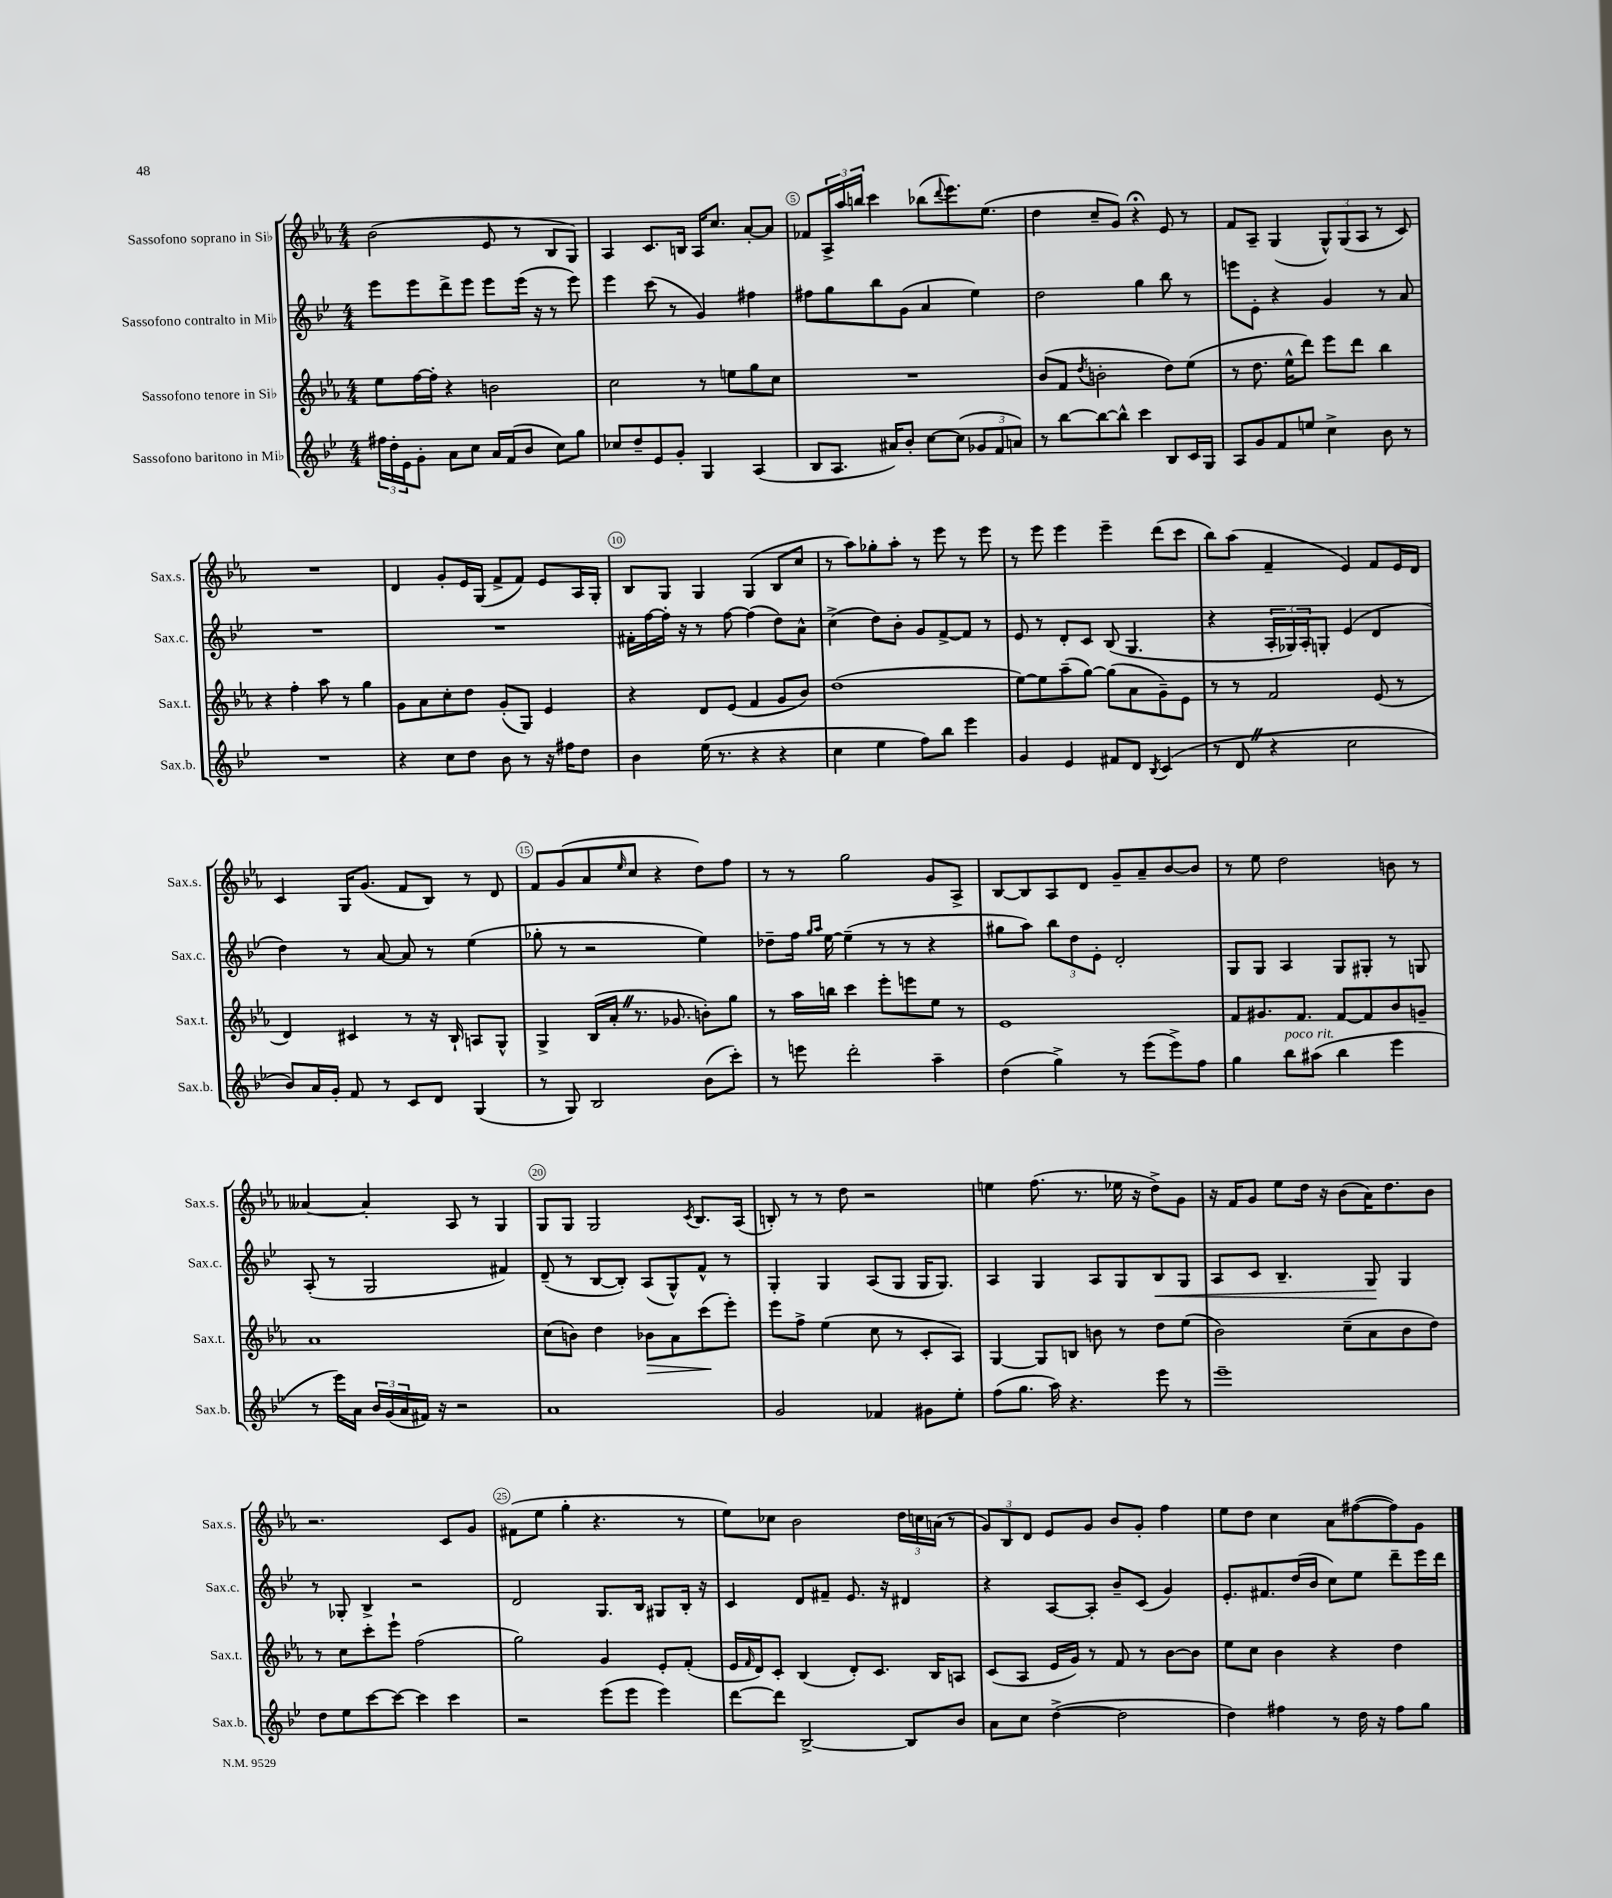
<<
\new StaffGroup <<
\new Staff = "s0" \with { instrumentName = "Sassofono soprano in Sib" shortInstrumentName = "Sax.s." } {
    \clef treble \key ees \major \numericTimeSignature \time 4/4
    bes'2( ees'8 r8 bes8 g8) |
    aes4 c'8. b16 aes16 c''8. aes'8~-. aes'8 |
    fes'8 \tuplet 3/2 { aes16-> aes''16 b''16 } c'''4 bes''8( \appoggiatura { d'''8 } ees'''8.) ees''8.( |
    d''4 c''8-- g'8) r4\fermata ees'8 r8 |
    f'8 aes8-- g4( \tuplet 3/2 { g8-^) g8( aes8 } r8 c'8) |
    R1 |
    d'4 g'8-. ees'16 g16( f'8-> f'8) ees'8 aes16 g16-. |
    bes8 g8 g4 g4( bes8 c''8 |
    r8 aes''8) ges''8-. aes''8-. r8 ees'''8 r8 ees'''8 |
    r8 ees'''8 ees'''4 ees'''4-- d'''8( c'''8 |
    bes''8) aes''8( f'4-- ees'4) f'8 ees'16 d'16 |
    c'4 g16 g'8.( f'8 bes8) r8 d'8 |
    f'8 g'8( aes'8 \grace { ees''16 } c''8 r4 d''8) f''8 |
    r8 r8 g''2 g'8 aes8-> |
    bes8~ bes8 aes8 d'8 g'8-- aes'8-- bes'8~ bes'8 |
    r8 ees''8 d''2 b'8 r8 |
    aeses'4~ aeses'4-. aes8 r8 g4 |
    g8 g8 g2 \acciaccatura { c'8 } bes8. aes16( |
    b8-.) r8 r8 d''8 r2 |
    e''4 f''8.( r8. ees''16 r16 d''8->) g'8 |
    r16 f'16 g'8 ees''8 d''16 r16 bes'8( aes'16) d''8. bes'8 |
    r2. c'8 g'8 |
    fis'8( ees''8 g''4-. r4. r8 |
    ees''8) ces''8 bes'2 \tuplet 3/2 { d''16 c''16 a'16( } r8 |
    \tuplet 3/2 { g'8) bes8 d'8 } ees'8 g'8 bes'8 g'8-. f''4 |
    ees''8 d''8 c''4 aes'8 fis''8~( fis''8) g'8 \bar "|." |
}
\new Staff = "s1" \with { instrumentName = "Sassofono contralto in Mib" shortInstrumentName = "Sax.c." } {
    \clef treble \key bes \major \numericTimeSignature \time 4/4
    ees'''8 ees'''8 d'''8-> ees'''8 ees'''8 ees'''16( r16 r8 ees'''8) |
    ees'''4 c'''8( r8 g'4) fis''4 |
    fis''8 g''8 bes''8 g'8( a'4 ees''4) |
    d''2 g''4 bes''8 r8 |
    e'''8 ees'8-. r4 g'4 r8 a'8 |
    R1 |
    R1 |
    fis'16-. f''16~ f''16-. r16 r8 f''8~ f''4( d''8) a'8-^ |
    c''4->( d''8) bes'8-. g'8 f'8~-> f'8 r8 |
    ees'8 r8 d'8-. c'8 bes8( g4. |
    r4 \tuplet 3/2 { a16-. ges16) a16-. } g8-. ees'4( d'4 |
    d''4) r8 a'8~ a'8 r8 ees''4( |
    ges''8-. r8 r2 ees''4) |
    des''8-- f''16 \grace { g''16 a''16 } ees''16~ ees''4--( r8 r8 r4 |
    gis''8 a''8) \tuplet 3/2 { bes''8 d''8 ees'8-. } d'2-. |
    g8 g8 a4 g8 gis8-. r8 g8 |
    a8-.( r8 g2 fis'4) |
    d'8--( r8 bes8~ bes8-.) a8( g8-^) f'8-^ r8 |
    g4-. g4 a8( g8 g16 g8.) |
    a4 g4 a8 g8 bes8\< g8 |
    a8 c'8 bes4.-- g8\! g4 |
    r8 ges8-. bes4-> r2 |
    d'2 g8. bes16 gis8 bes16-. r16 |
    c'4 d'8 fis'8-- ees'8. r16 dis'4 |
    r4 a8~ a8-. bes'8-- c'8( g'4) |
    ees'8.-. fis'8. d''16( bes'16 c''8) ees''8 d'''8-- ees'''16 d'''16 \bar "|." |
}
\new Staff = "s2" \with { instrumentName = "Sassofono tenore in Sib" shortInstrumentName = "Sax.t." } {
    \clef treble \key ees \major \numericTimeSignature \time 4/4
    ees''8 f''16~ f''16-. r4 b'2 |
    c''2 r8 e''8 g''8 c''8 |
    R1 |
    bes'8( f'8 \acciaccatura { d''8 } b'2-. d''8) ees''8( |
    r8 d''8. ees''16-^ d'''8) ees'''8 d'''8 bes''4 |
    r4 f''4-. aes''8 r8 g''4 |
    g'8 aes'8 c''8-. d''8 g'8-.( g8) ees'4 |
    r4 d'8 ees'8( f'4 g'8 bes'8) |
    d''1( |
    ees''8~) ees''8 aes''8--( g''8~) g''8( aes'8 g'8--) ees'8 |
    r8 r8 f'2 ees'8( r8 |
    d'4) cis'4 r8 r16 bes16-! a8 g8-^ |
    g4-> bes16( aes'16-. \once \override BreathingSign.text = \markup { \musicglyph "scripts.caesura.straight" } \breathe r8. ges'8. b'8-.) g''8 |
    r8 aes''16 b''16 c'''4 ees'''8-. e'''8 ees''8 r8 |
    ees'1 |
    f'8 gis'8. f'8. f'8~ f'8 bes'8 g'8-- |
    aes'1 |
    c''8( b'8) d''4 bes'8\> aes'8 c'''8\!( ees'''8-.) |
    ees'''8 f''8-> ees''4( c''8 r8 c'8-. aes8) |
    g4~ g8 b8 b'8 r8 d''8 ees''8( |
    bes'2) c''8--( aes'8 bes'8 d''8) |
    r8 c''8 c'''8-. ees'''8-! f''2( |
    g''2) g'4 ees'8-. f'8-.( |
    ees'16 \grace { f'16 } d'16) c'8-. bes4( d'8-.) c'8. bes16 a8 |
    c'8( aes8 ees'16 g'16) r8 f'8 r8 bes'8~ bes'8 |
    ees''8 c''8 bes'4 r4 d''4 \bar "|." |
}
\new Staff = "s3" \with { instrumentName = "Sassofono baritono in Mib" shortInstrumentName = "Sax.b." } {
    \clef treble \key bes \major \numericTimeSignature \time 4/4
    \tuplet 3/2 { fis''16 d''16-. ees'16 } g'8-. a'8 c''8 a'16 f'16( bes'8 c''8) g''8 |
    ces''8 d''8-- ees'8 g'8-. g4 a4( |
    bes8 a8. ais'16) bes'8-. c''8~ c''8( \tuplet 3/2 { ges'8 f'8 a'8) } |
    r8 bes''8~ bes''8~ bes''8-^ c'''4 bes8 c'16 g16 |
    a8 g'8 f'8 e''8 c''4-> bes'8 r8 |
    R1 |
    r4 c''8 d''8 bes'8 r8 r16 fis''16 d''8 |
    bes'4 ees''16( r8. r4 r4 |
    c''4 ees''4 f''8) bes''8 ees'''4 |
    g'4 ees'4 fis'8 d'8 \acciaccatura { bes8 } c'4( |
    r8 d'8 \once \override BreathingSign.text = \markup { \musicglyph "scripts.caesura.straight" } \breathe r4 c''2 |
    bes'8) a'16 g'16-. f'8 r8 c'8 d'8 g4( |
    r8 g8) bes2 bes'8( c'''8-.) |
    r8 e'''8 d'''2-. a''4-- |
    d''4( g''4->) r8 ees'''8( ees'''8->) f''8 |
    g''4 bes''8^\markup { \italic "poco rit." } ais''8( bes''4 ees'''4 |
    r8 ees'''16) a'16 \tuplet 3/2 { bes'16 g'16( a'16 } fis'16) r16 r2 |
    a'1 |
    g'2 fes'4 gis'8 ees''8-. |
    f''8( g''8. a''16) r4. ees'''8 r8 |
    ees'''1-- |
    d''8 ees''8 c'''8~ c'''8~ c'''4 c'''4 |
    r2 ees'''8( ees'''8 ees'''4) |
    d'''8~ d'''8 bes2~-> bes8 bes'8 |
    a'8 c''8 d''4~->( d''2 |
    d''4) fis''4 r8 d''16 r16 fis''8 g''8 \bar "|." |
}
>>
>>
\layout { \context { \Score currentBarNumber = #3 \override BarNumber.break-visibility = ##(#f #t #t) barNumberVisibility = #(every-nth-bar-number-visible 5) \override BarNumber.stencil = #(make-stencil-circler 0.1 0.3 ly:text-interface::print) } }
